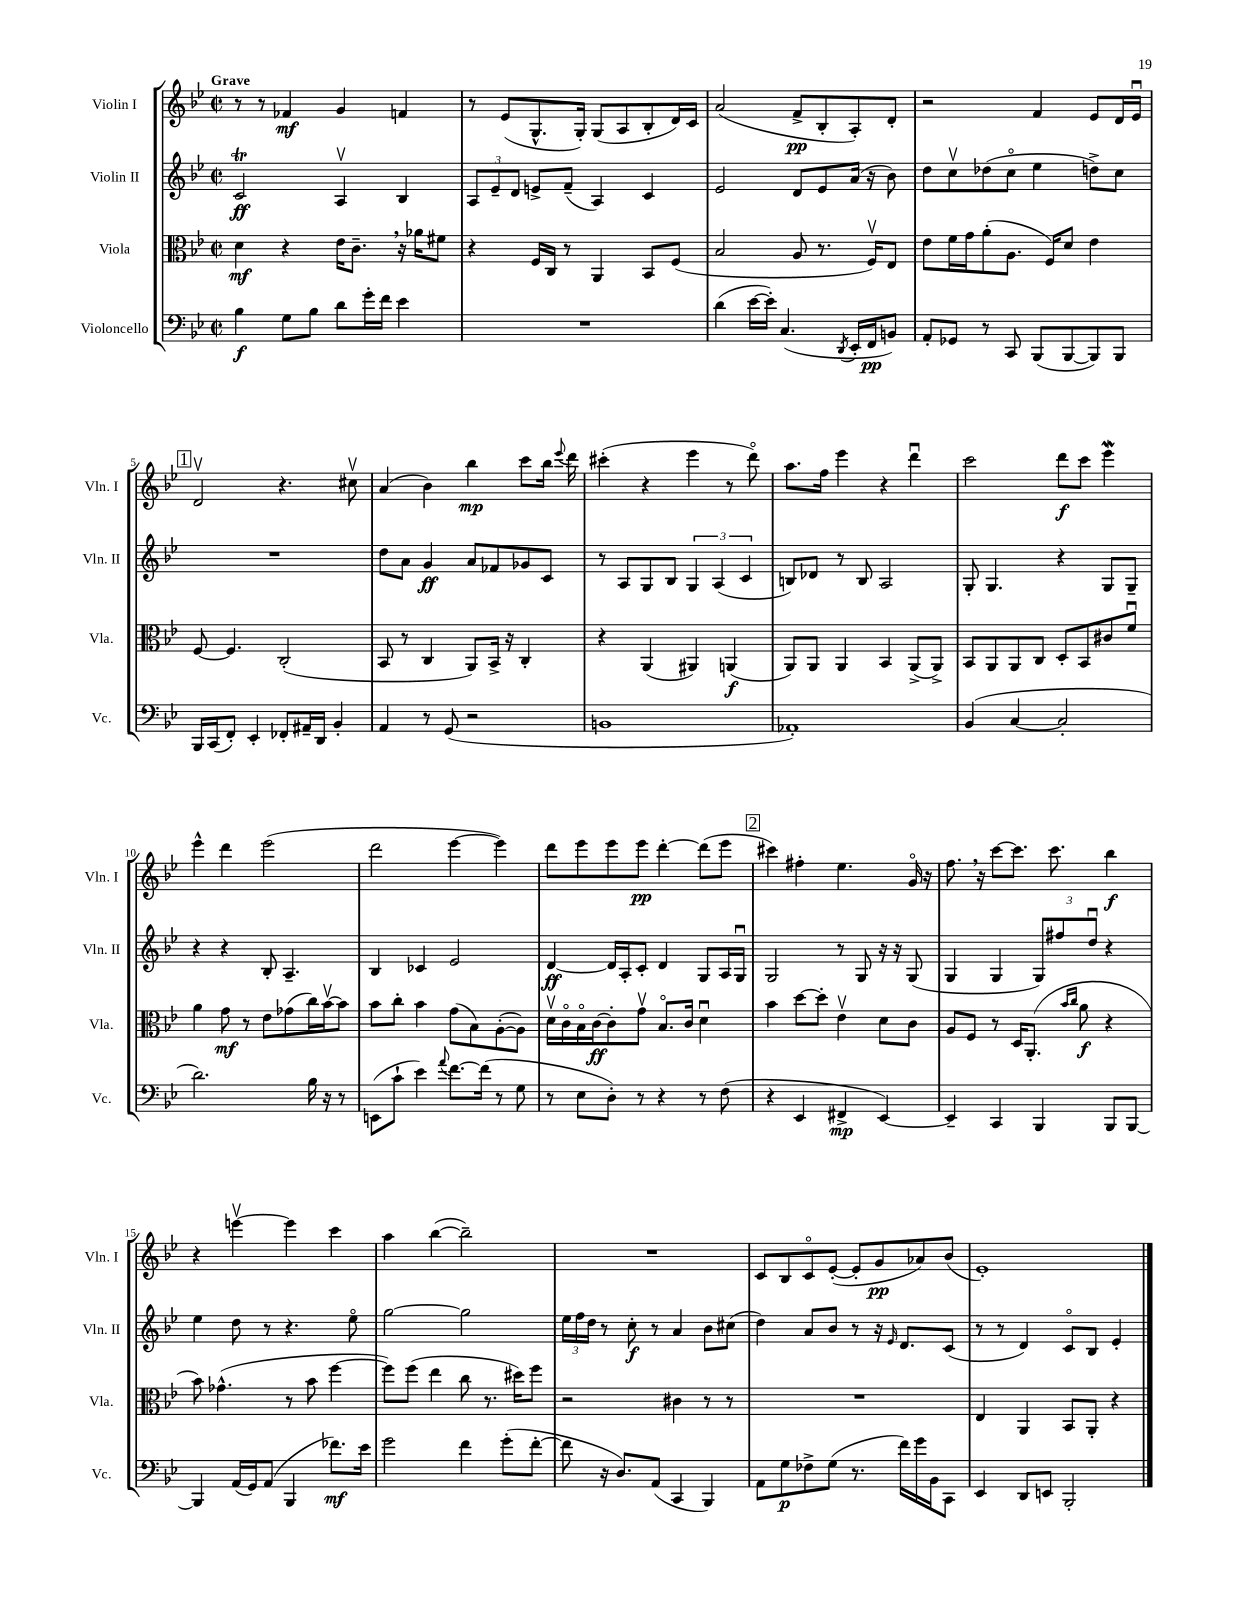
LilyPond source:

<<
\new StaffGroup <<
\new Staff = "s0" \with { instrumentName = "Violin I" shortInstrumentName = "Vln. I" } {
    \clef treble \key bes \major \defaultTimeSignature \time 2/2 \tempo "Grave"
    \autoBeamOff r8 r8 fes'4\mf g'4 f'4 |
    r8 ees'8[( g8.-^ g16]-.) g8[( a8 bes8-. d'16) c'16] |
    a'2( f'8[->\pp bes8-. a8-.) d'8]-. |
    r2 f'4 ees'8[ d'16 ees'16]\downbow |
    \mark \markup { \box "1" } d'2\upbow r4. cis''8\upbow |
    a'4( bes'4) bes''4\mp c'''8[ bes''16] \appoggiatura { ees'''8 } d'''16 |
    cis'''4-.( r4 ees'''4 r8 d'''8\flageolet) |
    a''8.[ f''16] ees'''4 r4 d'''4\downbow |
    c'''2 d'''8[\f c'''8] ees'''4\mordent |
    ees'''4-^ d'''4 ees'''2( |
    d'''2 ees'''4~ ees'''4) |
    d'''8[ ees'''8 ees'''8 ees'''8]\pp d'''4~-. d'''8[( ees'''8] |
    \mark \markup { \box "2" } cis'''4) fis''4-. ees''4. g'16\flageolet r16 |
    f''8. \breathe r16 c'''8[~ c'''8.] c'''8. bes''4\f |
    r4 e'''4~\upbow e'''4 c'''4 |
    a''4 bes''4~( bes''2--) |
    R1 |
    c'8[ bes8 c'8\flageolet ees'8]~-.( ees'8[-. g'8\pp aes'8) bes'8]( |
    ees'1-.) \bar "|." |
}
\new Staff = "s1" \with { instrumentName = "Violin II" shortInstrumentName = "Vln. II" } {
    \clef treble \key bes \major \defaultTimeSignature \time 2/2
    \autoBeamOff c'2\trill\ff a4\upbow bes4 |
    \tuplet 3/2 { a8[ ees'8-- d'8] } e'8[-> f'8]--( a4) c'4 |
    ees'2 d'8[ ees'8 a'16]( r16 bes'8) |
    d''8[ c''8\upbow des''8( c''8]\flageolet ees''4 d''8[->) c''8] |
    \mark \markup { \box "1" } R1 |
    d''8[ a'8] g'4\ff a'8[ fes'8 ges'8 c'8] |
    r8 a8[ g8 bes8] \tuplet 3/2 { g4 a4( c'4 } |
    b8[) des'8] r8 b8 a2 |
    g8-. g4. r4 g8[ g8]-- |
    r4 r4 bes8-. a4.-- |
    bes4 ces'4 ees'2 |
    d'4~\ff d'16[ a16-. c'8]-. d'4 g8[ a16 g16]\downbow |
    \mark \markup { \box "2" } g2 r8 g8 r16 r16 g8( |
    g4 g4 \tuplet 3/2 { g8[) fis''8 d''8]\downbow } r4 |
    ees''4 d''8 r8 r4. ees''8\flageolet |
    g''2~ g''2 |
    \tuplet 3/2 { ees''16[ f''16 d''16] } r8 c''8-.\f r8 a'4 bes'8[ cis''8]( |
    d''4) a'8[ bes'8] r8 r16 \grace { ees'16 } d'8.[ c'8]( |
    r8 r8 d'4) c'8[\flageolet bes8] ees'4-. \bar "|." |
}
\new Staff = "s2" \with { instrumentName = "Viola" shortInstrumentName = "Vla." } {
    \clef alto \key bes \major \defaultTimeSignature \time 2/2
    \autoBeamOff d'4\mf r4 ees'16[ c'8.]-- \breathe r16 aes'16[ fis'8] |
    r4 f16[ c16] r8 a,4 bes,8[ f8]( |
    bes2 a8 r8. f16[\upbow) ees8] |
    ees'8[ f'16 g'16 a'8-.( a8.] f16[) d'8] ees'4 |
    \mark \markup { \box "1" } f8~ f4. c2-.( |
    bes,8 r8 c4 a,8[) bes,16]-> r16 c4-. |
    r4 a,4( ais,4) a,4\f( |
    a,8[) a,8] a,4 bes,4 a,8[->( a,8]->) |
    bes,8[ a,8 a,8 c8] d8[-. bes,8 cis'8 f'8]\downbow |
    a'4 g'8\mf r8 ees'8[ ges'8( c''16) bes'16~\upbow bes'8] |
    bes'8[ c''8]-. bes'4 g'8[( bes8) a8~-.( a8]) |
    d'16[\upbow c'16\flageolet bes16\flageolet c'16~\ff c'8-. g'8]\upbow bes8.[\flageolet c'16] d'4\downbow |
    \mark \markup { \box "2" } bes'4 d''8[~ d''8]-. ees'4\upbow d'8[ c'8] |
    a8[ f8] r8 d16[ a,8.]-.( \grace { bes'16[ c''16] } a'8\f r4 |
    bes'8) ges'4.-^( r8 bes'8 f''4~ |
    f''8[) f''8]( ees''4 c''8 r8. dis''16[) f''8] |
    r2 cis'4 r8 r8 |
    R1 |
    ees4 a,4 bes,8[ a,8]-. r4 \bar "|." |
}
\new Staff = "s3" \with { instrumentName = "Violoncello" shortInstrumentName = "Vc." } {
    \clef bass \key bes \major \defaultTimeSignature \time 2/2
    \autoBeamOff bes4\f g8[ bes8] d'8[ g'16-. f'16] ees'4 |
    R1 |
    d'4( ees'16[~ ees'16]-.) c4.( \acciaccatura { d,8 } ees,16[-. f,16\pp b,8]) |
    a,8[-. ges,8] r8 c,8 bes,,8[( bes,,8~ bes,,8) bes,,8] |
    \mark \markup { \box "1" } bes,,16[ c,16( f,8]-.) ees,4-. fes,8[-. ais,16-- d,16] bes,4-. |
    a,4 r8 g,8( r2 |
    b,1 |
    aes,1-.) |
    bes,4( c4~ c2-. |
    d'2.) bes16 r16 r8 |
    e,8[( c'8]-! ees'4) \appoggiatura { a'8 } f'8.[~ f'16]( r8 g8 |
    r8 ees8[ d8]-.) r8 r4 r8 f8( |
    \mark \markup { \box "2" } r4 ees,4 fis,4->\mp ees,4~) |
    ees,4-- c,4 bes,,4 bes,,8[ bes,,8]~ |
    bes,,4 a,16[( g,16) a,8]( bes,,4 fes'8.[\mf) ees'16] |
    g'2 f'4 g'8[-.( f'8]~-. |
    f'8 r16 d8.[) a,8]( c,4 bes,,4) |
    a,8[ g8\p fes8-> g8]( r8. f'16[) g'16 bes,16 c,8] |
    ees,4 d,8[ e,8] bes,,2-. \bar "|." |
}
>>
>>
